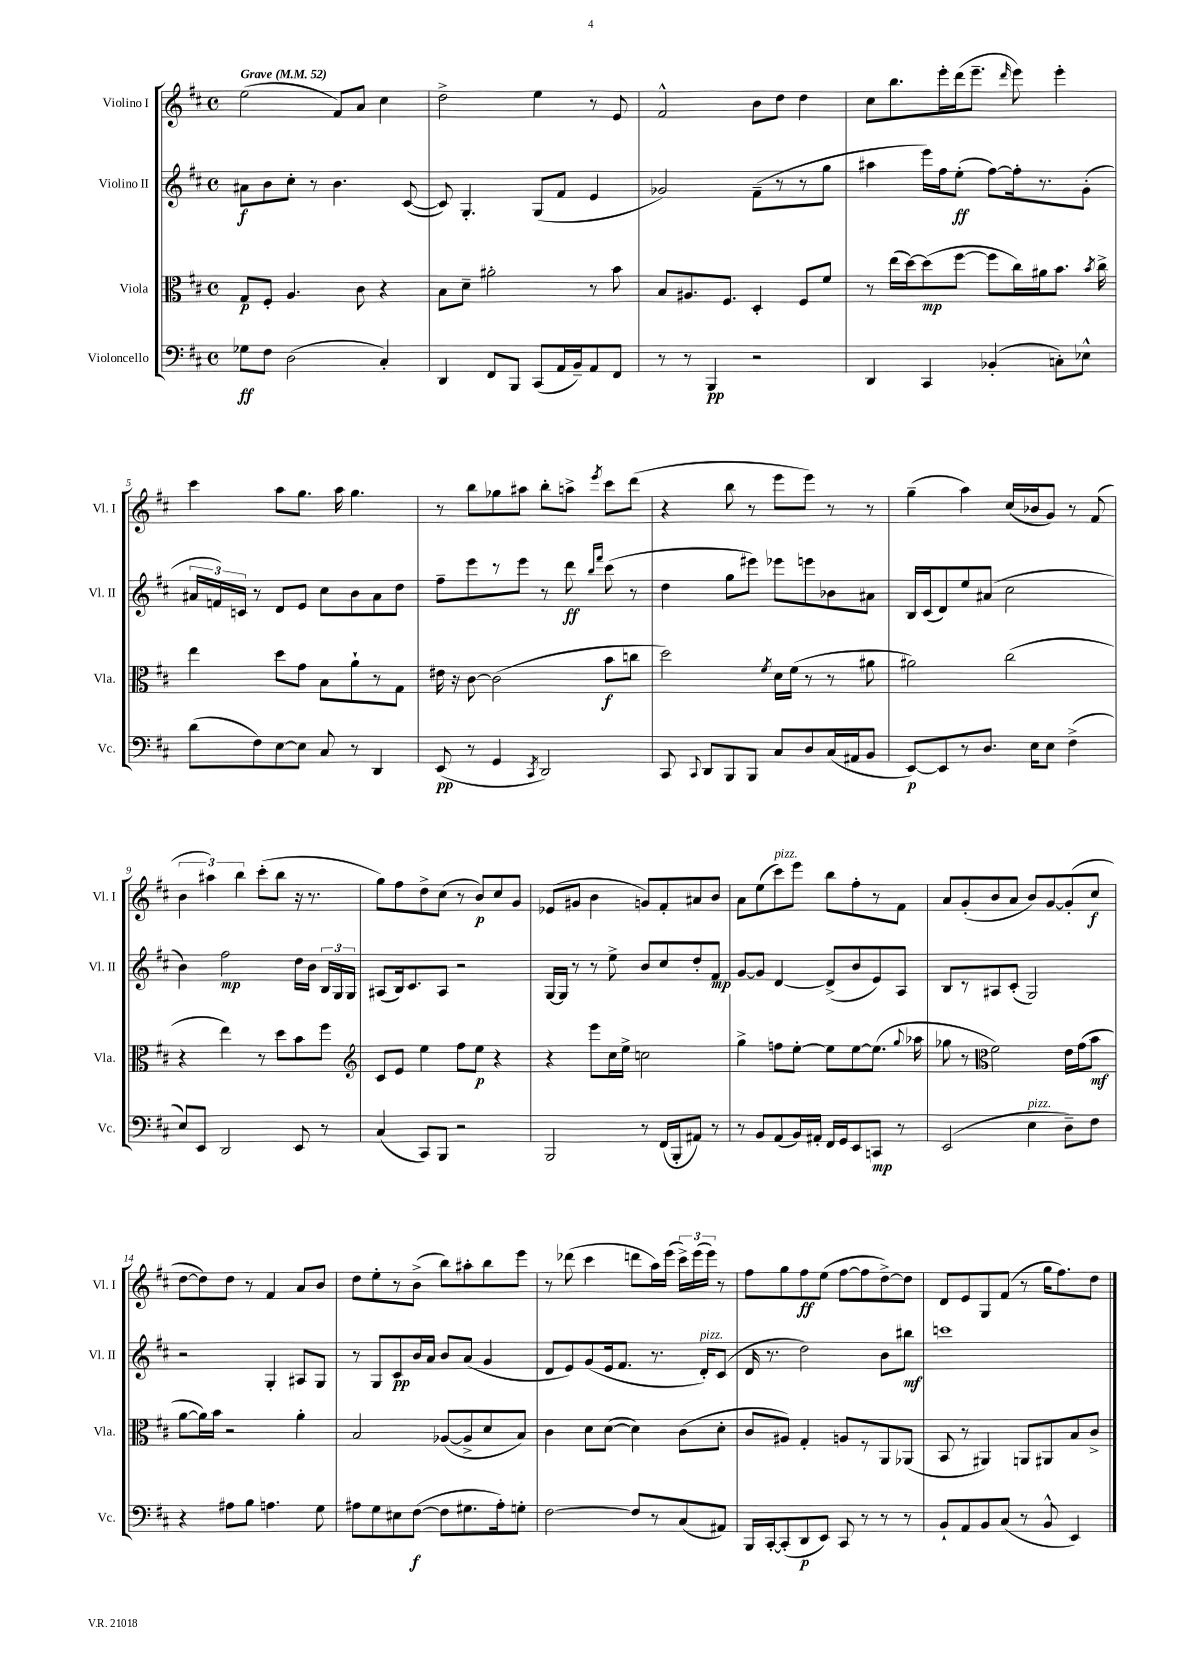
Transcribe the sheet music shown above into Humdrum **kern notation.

**kern	**dynam	**kern	**dynam	**kern	**dynam	**kern	**dynam
*part4	*part4	*part3	*part3	*part2	*part2	*part1	*part1
*staff4	*staff4	*staff3	*staff3	*staff2	*staff2	*staff1	*staff1
*I"Violoncello	*	*I"Viola	*	*I"Violino II	*	*I"Violino I	*
*I'Vc.	*	*I'Vla.	*	*I'Vl. II	*	*I'Vl. I	*
*clefF4	*	*clefC3	*	*clefG2	*	*clefG2	*
*k[f#c#]	*	*k[f#c#]	*	*k[f#c#]	*	*k[f#c#]	*
*M4/4	*	*M4/4	*	*M4/4	*	*M4/4	*
*met(c)	*	*met(c)	*	*met(c)	*	*met(c)	*
*MM52	*	*MM52	*	*MM52	*	*MM52	*
=1	=1	=1	=1	=1	=1	=1	=1
!	!	!	!	!	!	!LO:TX:a:B:t=Grave	!
8G-X\L	ff	8G/L	p	8a#X\L	f	(2ee\	.
8F#\J	.	8F#'/J	.	8b\	.	.	.
(2D\	.	4.A/	.	8cc#'\J	.	.	.
.	.	.	.	8r	.	.	.
.	.	.	.	4.b\	.	8f#/L)	.
.	.	8c#\	.	.	.	8a/J	.
4C#'/)	.	4r	.	.	.	4cc#\	.
.	.	.	.	([8c#/	.	.	.
=2	=2	=2	=2	=2	=2	=2	=2
4DD/	.	8B\L	.	8c#/])	.	2dd^\	.
.	.	8d~\J	.	4.G'/	.	.	.
8FF#/L	.	2a#X'\	.	.	.	.	.
8BBB/J	.	.	.	.	.	.	.
(8CC#/L	.	.	.	(8G/L	.	4ee\	.
16AA/L	.	.	.	8f#/J	.	.	.
16BB~/J)	.	.	.	.	.	.	.
8AA/	.	8r	.	4e/	.	8r	.
8FF#/J	.	8b\	.	.	.	8e/	.
=3	=3	=3	=3	=3	=3	=3	=3
8r	.	8B/L	.	2g-X/)	.	2f#^^/	.
8r	.	8.A#X/	.	.	.	.	.
4BBB/	pp	.	.	.	.	.	.
.	.	8.F#/J	.	.	.	.	.
2r	.	4D'/	.	(8f#~\L	.	8b\L	.
.	.	.	.	8r	.	8dd\J	.
.	.	8F#/L	.	8r	.	4dd\	.
.	.	8f#/J	.	8gg\J	.	.	.
=4	=4	=4	=4	=4	=4	=4	=4
4DD/	.	8r	.	4aa#X\	.	8cc#\L	.
.	.	(16ee\LL	.	.	.	8.bb\	.
.	.	[16dd\J)	.	.	.	.	.
4CC#/	.	(8dd\]	mp	16eee\LL)	.	.	.
.	.	.	.	16ff#\J	.	16eee'\L	.
.	.	[8ff#\J	.	(8ee'\J	ff	(16ddd\J	.
.	.	.	.	.	.	8.eee~\J	.
(4BB-X'/	.	8ff#\L]	.	[8ff#\L)	.	.	.
.	.	.	.	.	.	16qqddd/	.
.	.	16cc#\L)	.	16ff#'\k]	.	8eee\)	.
.	.	16a#X\J	.	8.r	.	.	.
8Cn'\L)	.	8.b\J	.	.	.	4eee'\	.
8E-X^^\J	.	.	.	(8g'\J	.	.	.
.	.	8qb/	.	.	.	.	.
.	.	16cc#^\	.	.	.	.	.
!!LO:LB:g=z
=5	=5	=5	=5	=5	=5	=5	=5
(8d\L	.	4ee\	.	24a#X/LL	.	4ccc#\	.
.	.	.	.	24fn/)	.	.	.
.	.	.	.	24cn/JJ	.	.	.
8F#\)	.	.	.	8r	.	.	.
[8E\	.	8dd\L	.	8d/L	.	8aa\L	.
8E\J]	.	8g\J	.	8e/J	.	8.gg\J	.
8C#/	.	8B\L	.	8cc#\L	.	.	.
.	.	.	.	.	.	16aa\	.
8r	.	8a`\	.	8b\	.	4.gg\	.
4DD/	.	8r	.	8a#\	.	.	.
.	.	8G\J	.	8dd\J	.	.	.
=6	=6	=6	=6	=6	=6	=6	=6
(8EE/	pp	16e#X\	.	8ff#~\L	.	8r	.
.	.	16r	.	.	.	.	.
8r	.	[8c#\	.	8eee\	.	8bb\L	.
4GG/	.	(2c#\]	.	8r	.	8gg-X\	.
.	.	.	.	8eee\J	.	8aa#X\J	.
8qCC#/	.	.	.	.	.	.	.
2DD/)	.	.	.	8r	.	8bb'\L	.
.	.	.	.	8ddd\	ff	8aan^\J	.
.	.	.	.	16qqbb/LL	.	.	.
.	.	.	.	16qqfff#/JJ	.	8qeee/	.
.	.	8b\L	f	(8ccc#\	.	8ccc#\L	.
.	.	8ccn\J	.	8r	.	(8ddd\J	.
=7	=7	=7	=7	=7	=7	=7	=7
8CC#/	.	2dd\)	.	4dd\	.	4r	.
8qqCC#/	.	.	.	.	.	.	.
8DD/L	.	.	.	.	.	.	.
8BBB/	.	.	.	8gg\L	.	8bb\	.
8BBB/J	.	.	.	8eee#X\J)	.	8r	.
.	.	8qf#/	.	.	.	.	.
8C#/L	.	16d\LL	.	8eee-X\L	.	8eee\L	.
.	.	(16f#\JJ	.	.	.	.	.
8D/	.	8r	.	8eeen\	.	8eee\J)	.
(16C#/L	.	8r	.	8b-X\	.	8r	.
16AA#X/J	.	.	.	.	.	.	.
8BB/J	.	8a#X\	.	8a#X\J	.	8r	.
=8	=8	=8	=8	=8	=8	=8	=8
[8EE/L)	p	2a#X\)	.	16B/LL	.	(4gg~\	.
.	.	.	.	(16c#/J	.	.	.
8EE/]	.	.	.	8d/)	.	.	.
8r	.	.	.	8ee/	.	4aa\)	.
8.D/J	.	.	.	(8a#X/J	.	.	.
.	.	(2cc#\	.	2cc#\	.	(16cc#/LL	.
16E\KL	.	.	.	.	.	16b-X/J	.
8E\J	.	.	.	.	.	8g/J)	.
(4F#^\	.	.	.	.	.	8r	.
.	.	.	.	.	.	(8f#/	.
!!LO:LB:g=z
=9	=9	=9	=9	=9	=9	=9	=9
8E/L)	.	4r	.	4b\)	.	6b\	.
8EE/J	.	.	.	.	.	.	.
.	.	.	.	.	.	6aa#X\)	.
2DD/	.	4ee\)	.	2ff#\	mp	.	.
.	.	.	.	.	.	6bb\	.
.	.	8r	.	.	.	(8ccc#'\L	.
.	.	8dd\L	.	.	.	8bb\J	.
8EE/	.	8b\	.	16dd\LL	.	16r	.
.	.	.	.	16b\JJ	.	8.r	.
8r	.	8ff#\J	.	24B/LL	.	.	.
.	.	.	.	24G/	.	.	.
.	.	.	.	24G/JJ	.	.	.
=10	=10	=10	=10	=10	=10	=10	=10
*	*	*clefG2	*	*	*	*	*
(4C#/	.	8c#/L	.	(8A#X/L	.	8gg\L)	.
.	.	8e/J	.	16B/k)	.	8ff#\	.
.	.	.	.	8.c#/	.	.	.
8CC#/L)	.	4ee\	.	.	.	8dd^\	.
8BBB/J	.	.	.	8A#/J	.	(8cc#\J	.
2r	.	8ff#\L	.	2r	.	8r	.
.	.	8ee\J	p	.	.	8b/L)	p
.	.	4r	.	.	.	8cc#/	.
.	.	.	.	.	.	8g/J	.
=11	=11	=11	=11	=11	=11	=11	=11
2BBB/	.	4r	.	[16G/LL	.	(8e-X/L	.
.	.	.	.	16G/JJ]	.	.	.
.	.	.	.	8r	.	8g#X/J	.
.	.	8eee\L	.	8r	.	4b\	.
.	.	16cc#\L	.	8ee^\	.	.	.
.	.	16ee^\JJ	.	.	.	.	.
8r	.	2ccn\	.	8b/L	.	8gn/L)	.
(16FF#/LL	.	.	.	8cc#/	.	8f#'/	.
16BBB'/J	.	.	.	.	.	.	.
8AA#X/J)	.	.	.	8dd'/	.	8a#X/	.
8r	.	.	.	8f#/J	mp	8b/J	.
=12	=12	=12	=12	=12	=12	=12	=12
8r	.	4gg^\	.	[8g/L	.	8a\L	.
8BB/L	.	.	.	8g/J]	.	(8ee\	.
!	!	!	!	!	!	!LO:TX:a:i:t=pizz.	!
(8AA/	.	8ffn\L	.	[4d/	.	8ccc#\)	.
16BB/L)	.	[8ee'\J	.	.	.	8eee\J	.
16AA#X'/JJ	.	.	.	.	.	.	.
16FF#/LL	.	8ee\L]	.	(8d^/L]	.	8bb\L	.
16GG/J	.	.	.	.	.	.	.
8EE/	.	[8ee\	.	8b/	.	8ff#'\	.
8CCn/J	mp	(8.ee\J]	.	8e/)	.	8r	.
8r	.	.	.	8A/J	.	8f#\J	.
.	.	8qqgg/	.	.	.	.	.
.	.	16aa-X\	.	.	.	.	.
=13	=13	=13	=13	=13	=13	=13	=13
(2EE/	.	8gg-X\	.	8B/L	.	8a/L	.
.	.	8r	.	8r	.	(8g'/	.
*	*	*clefC3	*	*	*	*	*
.	.	2f#\)	.	8A#X/	.	8b/	.
.	.	.	.	(8c#'/J	.	8a/J	.
!LO:TX:a:i:t=pizz.	!	!	!	!	!	!	!
4E\	.	.	.	2G/)	.	8b/L)	.
.	.	.	.	.	.	[8g/	.
8D~\L)	.	16e\LL	.	.	.	(8g'/]	.
.	.	(16g\J	.	.	.	.	.
8F#\J	.	8b\J	mf	.	.	8cc#/J	f
!!LO:LB:g=z
=14	=14	=14	=14	=14	=14	=14	=14
4r	.	[8a\L	.	2r	.	[8dd\L	.
.	.	16a\L])	.	.	.	8dd\])	.
.	.	16b\JJ	.	.	.	.	.
8A#X\L	.	2r	.	.	.	8dd\J	.
8B\J	.	.	.	.	.	8r	.
4.An\	.	.	.	4G'/	.	4f#/	.
.	.	4a'\	.	8A#X/L	.	8a/L	.
8G\	.	.	.	8G/J	.	8b/J	.
=15	=15	=15	=15	=15	=15	=15	=15
8A#X\L	.	2B/	.	8r	.	8dd\L	.
8G\	.	.	.	8G/L	.	8ee'\	.
8E#X\	.	.	.	8c#/	pp	8r	.
([8F#\J	f	.	.	16b/L	.	(8b^\J	.
.	.	.	.	16a/JJ	.	.	.
8F#\L]	.	([8A-X/L	.	8b/L	.	8bb\L)	.
8.G#X\	.	8A-^/]	.	(8a/J	.	8aa#X'\	.
.	.	8d/	.	4g/	.	8bb\	.
16A#'\k)	.	.	.	.	.	.	.
8Gn'\J	.	8B/J)	.	.	.	8eee\J	.
=16	=16	=16	=16	=16	=16	=16	=16
[2F#\	.	4c#\	.	8d/L	.	8r	.
.	.	.	.	8e/)	.	(8ddd-X\	.
.	.	8d\L	.	(8g/	.	4ccc#\	.
.	.	([8d\J	.	16e/k	.	.	.
.	.	.	.	8.f#/J	.	.	.
8F#/L]	.	4d\])	.	.	.	8dddn\L	.
8r	.	.	.	8.r	.	16aa\L)	.
.	.	.	.	.	.	(16eee\JJ	.
(8C#/	.	(8c#\L	.	.	.	24ccc#^\LL)	.
.	.	.	.	.	.	(24eee\	.
!	!	!	!	!LO:TX:a:i:t=pizz.	!	!	!
.	.	.	.	16d'/KL)	.	.	.
.	.	.	.	.	.	24eee\JJ)	.
8AA#X/J)	.	8d'\J	.	(8c#/J	.	8r	.
=17	=17	=17	=17	=17	=17	=17	=17
16BBB/LL	.	8c#/L	.	16d/	.	8ff#\L	.
[16CC#'/J	.	.	.	8.r	.	.	.
(8CC#'/]	.	8A#X/J)	.	.	.	8gg\	.
8DD/	p	4G'/	.	2dd\)	.	8ff#\	ff
8EE/J)	.	.	.	.	.	(8ee\J	.
8CC#/	.	8An/L	.	.	.	[8ff#\L	.
8r	.	8r	.	.	.	8ff#\]	.
8r	.	8AA/	.	8b\L	.	[8dd^\)	.
8r	.	(8AA-X/J	.	8bb#X\J	mf	8dd\J]	.
=18	=18	=18	=18	=18	=18	=18	=18
8BB`/L	.	8BB/	.	1cccn	.	8d/L	.
8AA/	.	8r	.	.	.	8e/	.
8BB/	.	4AA#X/)	.	.	.	8G/	.
(8C#/J	.	.	.	.	.	(8f#/J	.
8r	.	8AAn/L	.	.	.	8r	.
8BB^^/	.	8AA#X/	.	.	.	16gg\KL	.
.	.	.	.	.	.	8.ff#\)	.
4EE/)	.	8B/	.	.	.	.	.
.	.	8c#^/J	.	.	.	8dd\J	.
==	==	==	==	==	==	==	==
*-	*-	*-	*-	*-	*-	*-	*-
